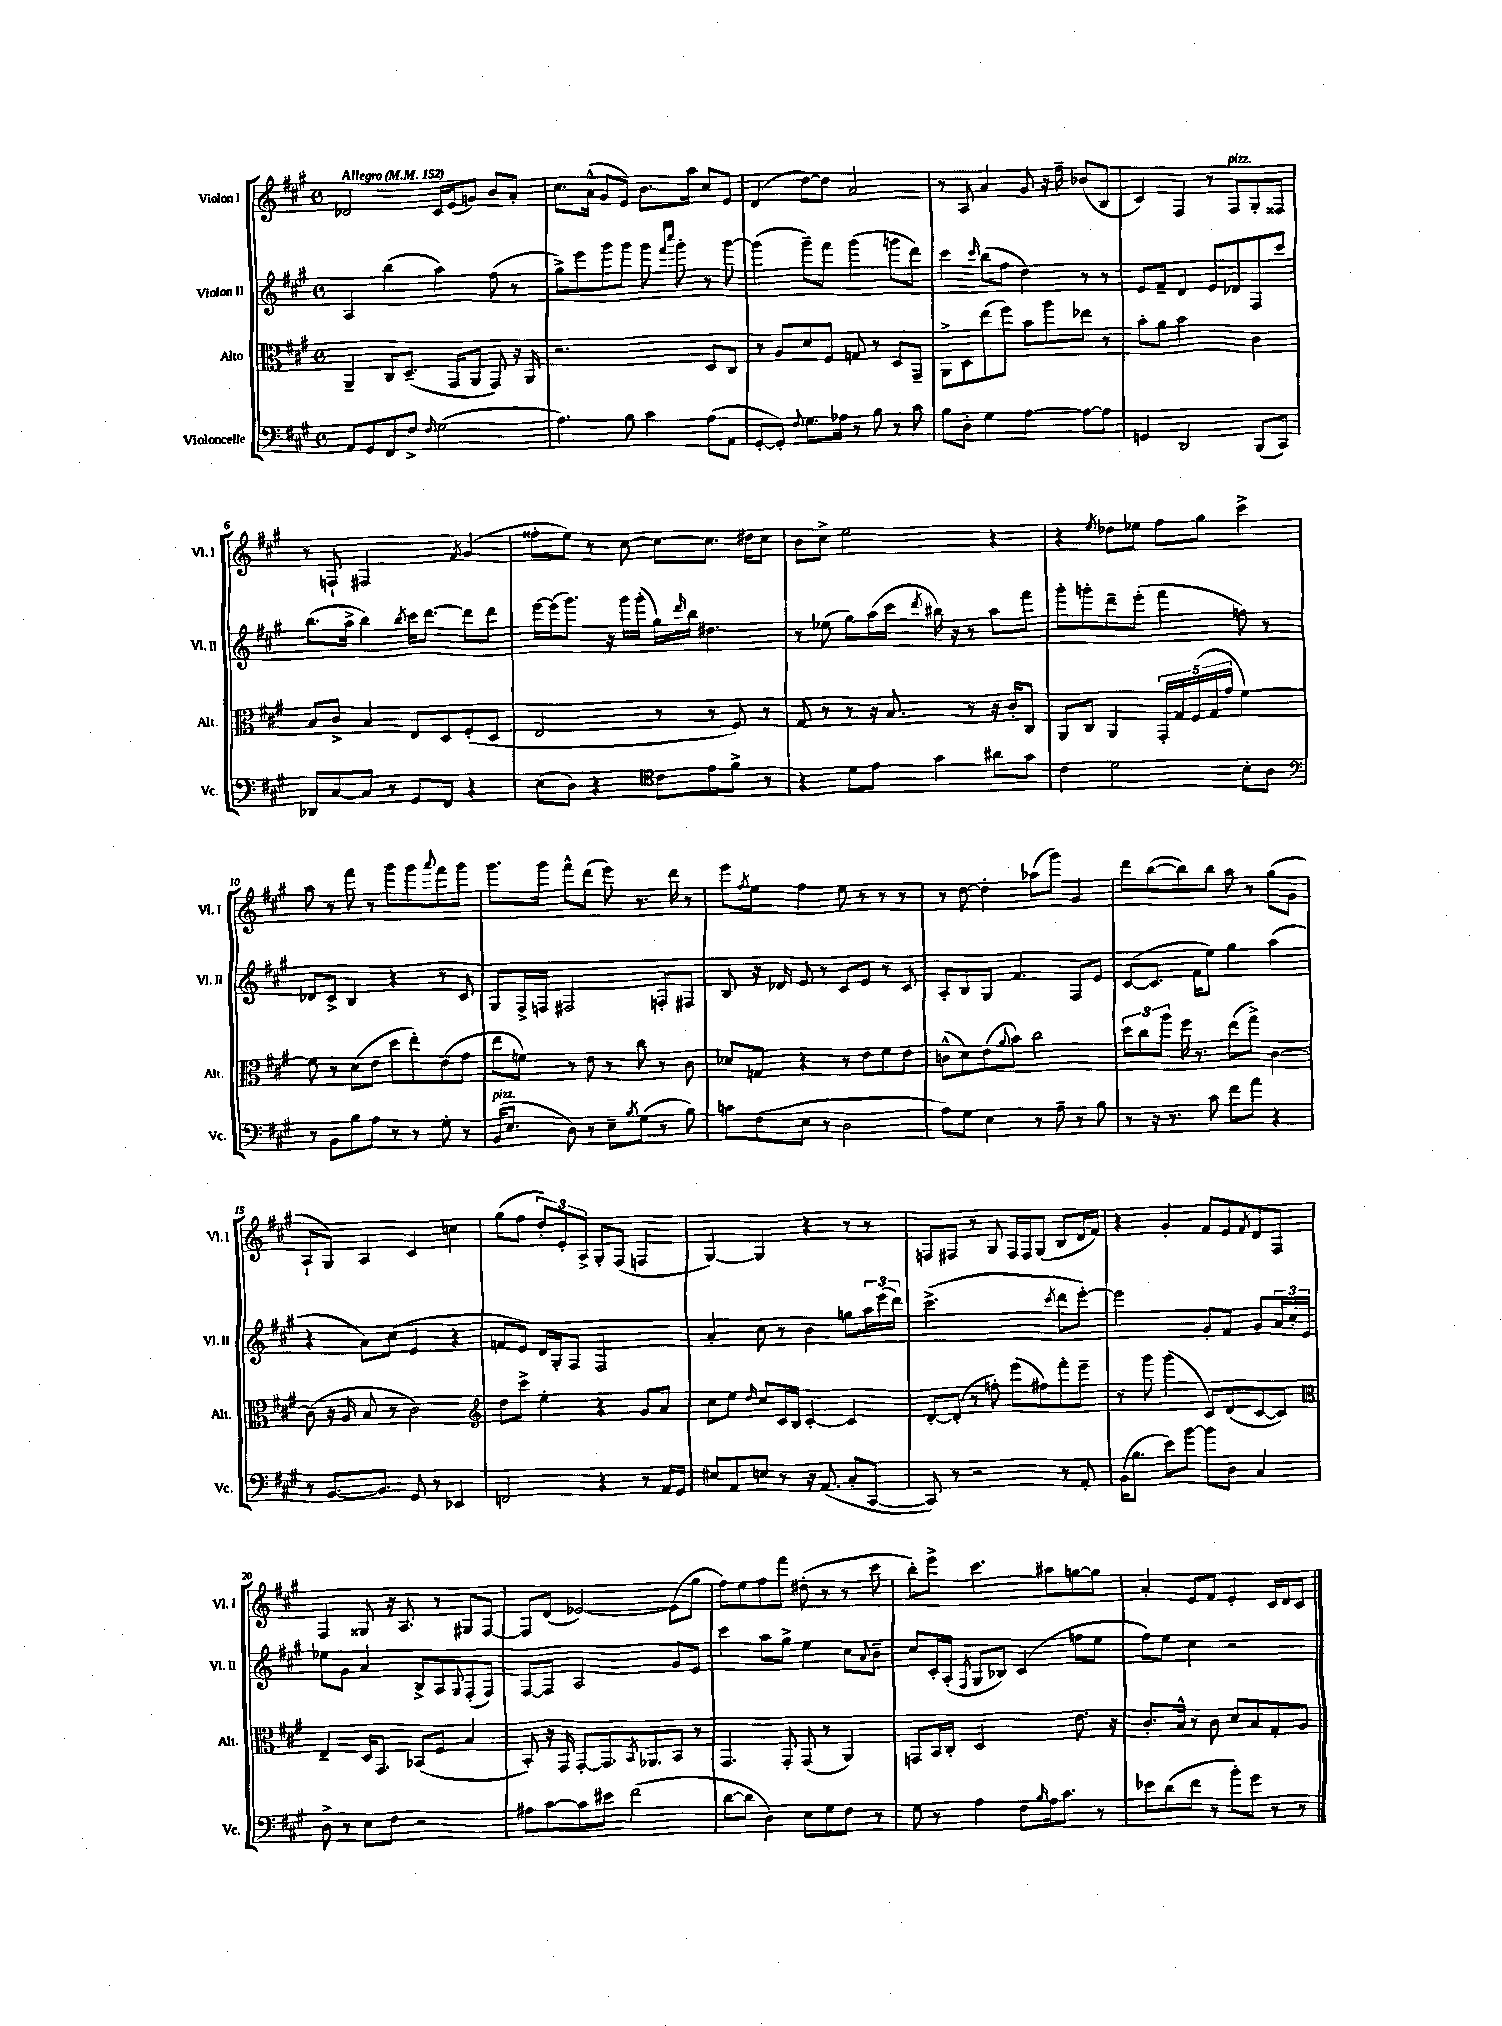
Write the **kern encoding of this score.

**kern	**kern	**kern	**kern
*part4	*part3	*part2	*part1
*staff4	*staff3	*staff2	*staff1
*I"Violoncelle	*I"Alto	*I"Violon II	*I"Violon I
*I'Vc.	*I'Alt.	*I'Vl. II	*I'Vl. I
*clefF4	*clefC3	*clefG2	*clefG2
*k[f#c#g#]	*k[f#c#g#]	*k[f#c#g#]	*k[f#c#g#]
*M4/4	*M4/4	*M4/4	*M4/4
*met(c)	*met(c)	*met(c)	*met(c)
*MM152	*MM152	*MM152	*MM152
=1	=1	=1	=1
!	!	!	!LO:TX:a:B:t=Allegro
8AA/L	4AA~/	4A/	2d-X/
8GG#/	.	.	.
8FF#/	8C#/L	(4bb\	.
8F#^/J	(8.D~/J	.	.
16qqF#/	.	.	.
(2G#\	.	4aa\)	16c#/LL
.	16GG#/KL	.	(16e/J
.	8AA/J	.	8gn/J)
.	8GG#/)	(8ff#\	8b/L
.	16r	8r	8a'/J
.	16AA/	.	.
=2	=2	=2	=2
4.A\)	2.r	8gg#^\L)	8.cc#\L
.	.	8eee\	.
.	.	.	(16a^^\Jk
.	.	8ggg#\	8g#/L
8B\	.	8ggg#\J	8e/J)
4c#\	.	8ggg#\	8.b\L
.	.	16qqfff#/LL	.
.	.	16qqcccc#/JJ	.
.	.	8ggg#'\	.
.	.	.	16aa\Jk
(8A\L	8D/L	8r	8cc#/L
8AA\J	8C#/J	[8ggg#\	8e/J
=3	=3	=3	=3
[8GG#'/L	8r	(4ggg#\]	(4d/
8GG#'/J])	8A/L	.	.
8qqF#/	.	.	.
8.G#\L	8d/	8ggg#~\L)	[8dd\L)
.	8F#/J	8fff#\J	8dd\J]
16A-X\Jk	.	.	.
8r	8Gn/	(4ggg#\	2a/
8B\	8r	.	.
8r	8D/L	8gggn\L	.
8c#\	8GG#~/J	8ddd\J)	.
=4	=4	=4	=4
8B\L	8AA^\L	4ccc#\	8r
8D'\J	8D\	.	8A/
.	.	16qqccc#/	.
4G#\	(8ee\	(8bb\L	4a/
.	8ff#\J)	8ff#\J	.
[4A\	8b\L	4dd\)	8g#/
.	8aa\	.	16r
.	.	.	16ff#~\
8A\L_	8ee-X\J	8r	(8b-X/L
8A\J]	8r	8r	8B/J
=5	=5	=5	=5
4GGn/	8b'\L	8e/L	4c#/)
.	8a\J	8f#~/J	.
2DD/	2b\	4d/	4F#/
.	.	8e/L	8r
!	!	!	!LO:TX:a:i:t=pizz.
.	.	8d-X/	8F#/L
(8BBB/L	4c#\	8F#/	8G#'/
8CC#/J)	.	8ccc#/J	8F##X/J
!!LO:LB:g=z
=6	=6	=6	=6
8DD-X/L	8B/L	(8.bb\L	8r
[8C#/	8c#^/J	.	8Fn`/
.	.	16aa^\Jk	.
8C#/J]	4B/	4bb\)	2F#X/
8r	.	.	.
.	.	8qbb/	.
8GG#/L	8E/L	16ccc#\KL	.
.	.	[8.ddd\J	.
8FF#/J	8D/	.	.
.	.	.	8qf#/
4r	(8F#'/	8ddd\L]	(4g#/
.	8D/J	8ddd\J	.
=7	=7	=7	=7
(8E\L	2E/	[16eee\LL	8ff##X'\L
.	.	(16eee\J]	.
8D\J)	.	8.ggg#\J)	8ee\J)
4r	.	.	8r
.	.	16r	.
.	.	16ggg#\LL	[8cc#\
.	.	(16ggg#'\JJ	.
*clefC4	*	*	*
8c#\L	8r	16gg#\LL)	8cc#\L_
.	.	16qqddd/	.
.	.	16bb\JJ	.
8e\	8r	4.dd#X\	8.cc#\J]
8f#^\J	8F#/)	.	.
.	.	.	16dd#X\KL
8r	8r	.	8cc#\J
=8	=8	=8	=8
4r	8G#/	8r	8b\L
.	8r	(8ee-X\	8cc#^\J
8d\L	8r	8gg#\L)	2ee\
8e\J	16r	(16aa\L	.
.	8.B/	16ccc#\JJ	.
.	.	8qddd/	.
4g#\	.	16bb#X\)	.
.	.	16r	.
.	8r	8r	.
8a#X\L	16r	8aa\L	4r
.	16c#'/KL	.	.
8g#\J	8C#/J	8fff#\J	.
=9	=9	=9	=9
4c#\	8AA/L	8ggg#'\L	4r
.	8C#/J	8gggn'\	.
.	.	.	8qee/
2d\	4AA/	8ddd~\	8dd-X\L
.	.	(8eee'\J	8ee-X\J
.	20GG#'/LL	4fff#\	8ff#\L
.	20G#/	.	.
.	(20F#/	.	.
.	.	.	8gg#\J
.	20G#/	.	.
.	20g#/JJ	.	.
8B'\L	[4f#\)	8ffn\)	4ccc#^\
8A\J	.	8r	.
!!LO:LB:g=z
=10	=10	=10	=10
*clefF4	*	*	*
8r	8f#\]	8d-X/L	8aa\
8BB\L	8r	8c#^/J	8r
8B\	(8d\L	4B/	8fff#\
8A\J	8e\J	.	8r
8r	8dd\L	4r	8ggg#\L
8r	8ee'\)	.	8ggg#\
.	.	.	8qqaaa/
8G#'\	(8e\	8r	8fff#\
8r	8g#\J	8c#/	8ggg#\J
=11	=11	=11	=11
!LO:TX:a:i:t=pizz.	!	!	!
(16BB/KL	8ee\L	8G#/L	8.ggg#\L
8.E/J	.	.	.
.	8fn\J)	16F#^/L	.
.	.	16Fn/JJ	16ggg#\Jk
8D\)	8r	2F#X/	8fff#^^\L
8r	8e\	.	(8ddd\J
8E~\L	8r	.	8eee\)
8qB/	.	.	.
(8G#\J	8cc#\	.	8.r
8r	8r	8Fn'/L	.
.	.	.	16ddd\
8B\)	8c#\	8F#X/J	8r
=12	=12	=12	=12
8cn\L	8d-X/L	8B/	8eee\L
.	.	.	8qff#/
(8F#\	8Gn/J	16r	8ee\J
.	.	16d-X/	.
8E\J	4r	8e/	4ff#\
8r	.	8r	.
2D\	8r	8c#/L	8ee\
.	8e\L	8e/J	8r
.	8f#\	8r	8r
.	8e\J	8c#/	8r
=13	=13	=13	=13
8A\L)	(8cn^^\L	8A'/L	8r
8G#\J	8d\)	8B/	[8dd\
4E\	(8e\	8G#/J	4dd'\]
.	8qqa/	.	.
.	8b\J)	4.f#/	.
8r	2cc#\	.	(8aa-X\L
8A~\	.	.	8ggg#\J)
8r	.	8F#/L	4g#/
8B\	.	8e/J	.
=14	=14	=14	=14
8r	12dd\L	([8c#/L	8ddd\L
.	12cc#\	.	.
16r	.	8.c#/J]	([8bb\
.	12aa\J	.	.
8.r	.	.	.
.	16ff#\	.	8bb\])
.	8.r	16f#\KL	.
8c#\	.	8ee\J)	8bb\J
8f#\L	(8ee\L	4gg#\	8aa\
8a\J	8gg#^\J)	.	8r
4r	[4c#\	(4aa\	(8gg#\L
.	.	.	8g#\J
!!LO:LB:g=z
=15	=15	=15	=15
8r	(8c#\]	4r	8A`/L
[8.BB/L	16r	.	8G#/J)
.	16A/	.	.
.	8B/	8a\L)	4A/
8.BB/J]	.	.	.
.	8r	(8cc#\J	.
8GG#/	2c#\)	4e/	4c#/
8r	.	.	.
4EE-X/	.	4r	4ccn\
=16	=16	=16	=16
*	*clefG2	*	*
2FFn/	8dd\L	8fn/L	(8gg#\L
.	8ccc#^\J	8e/J)	8ff#\J
.	4ee'\	16d/LL	12dd'/L)
.	.	16G#'/J	.
.	.	.	12e'/
.	.	8F#/J	.
.	.	.	12A^/J
4r	4r	2F#/	8G#'/L
.	.	.	(8F#/J
8r	8g#/L	.	4Fn/
16AA/LL	8a/J	.	.
16GG#/JJ	.	.	.
=17	=17	=17	=17
8E#X/L	8cc#\L	4a'/	[4G#/)
8AA/	8ee\J	.	.
.	16qqdd/	.	.
8En/J	8cc#/L	8cc#\	4G#/]
8r	16c#/L	8r	.
.	16B/JJ	.	.
16r	[4c#'/	4b\	4r
(8.AA/	.	.	.
8C#'/L	4c#/]	8ggn\L	8r
[8CC#/J	.	24aa\L	8r
.	.	(24eee\	.
.	.	24ddd\JJ)	.
=18	=18	=18	=18
8CC#/])	[8d'/L	(2.ccc#^\	8Fn/L
8r	(8d'/J]	.	8F#X/J
2r	8r	.	8r
.	8ffn'\)	.	8G#/
.	(8eee\L	.	16F#/LL
.	.	.	16F#/J
.	8ff#X\)	.	(8G#/J
.	.	8qccc#/	.
8r	8fff#'\	8ddd\L	8B/L
8AA'/	8eee~\J	[8eee'\J)	16d/L
.	.	.	16f#/JJ)
=19	=19	=19	=19
(16BB\KL	8r	2eee\]	4r
8.B\J	.	.	.
.	8ggg#\	.	.
8e\L)	(4ggg#\	.	4g#'/
[8b\J	.	.	.
8b\L]	8c#/L)	8g#'/L	8f#/L
8D\J	(8d/	8f#/J	8e/
.	.	.	8qf#/
4C#/	[8c#/	8g#/L	8d/
.	8c#/J])	24a/L	8F#/J
.	.	24cc#'/	.
.	.	24e/JJ	.
!!LO:LB:g=z
=20	=20	=20	=20
*	*clefC3	*	*
8D^\	4E~/	8ee-X\L	4F#/
8r	.	8g#\J	.
8E\L	16D/KL	4a/	8G##X/
.	8.GG#/J	.	.
8F#\J	.	.	16r
.	.	.	8.A/
2r	(8BB-X/L	8B^/L	.
.	8F#/J	8A/	8r
.	.	8qqG#/	.
.	4B/	(8F#'/	8G#X/L
.	.	8F#/J)	[8F#/J
=21	=21	=21	=21
8A#X\L	8BB'/)	[8F#/L	8F#/L]
[8c#\	16r	8F#/J]	(8d/J
.	16GG#/	.	.
8c#\]	[8GG#'/L	2A/	[2e-X/)
8e#X\J	8.GG#/]	.	.
(2f#\	.	.	.
.	8qBB/	.	.
.	8.AA-X/	.	.
.	8BB/J	8g#/L	(8e-\L]
.	8r	8e/J	8gg#\J
=22	=22	=22	=22
[8d\L	4.GG#/	4ccc#\	8ff#\L)
8d\J]	.	.	8ee\
4D\)	.	8aa\L	8ff#\
.	8GG#'/	8gg#^\J	8fff#\J
8E\L	(8GG#/	4ee\	(8dd#X'\
8G#\	8r	.	8r
8F#\J	4AA/)	8cc#\L	8r
.	.	8qqa/	.
8r	.	8b~\J	8ccc#\
=23	=23	=23	=23
8G#\	8GGn/L	8cc#/L	8bb'\L)
8r	16BB/L	16c#'/L	8eee^\J
.	16C#'/JJ	(16A'/JJ	.
.	.	8qF#/	.
4A\	2D/	8G#/L	4.ccc#\
.	.	8B-X/J)	.
8F#\L	.	(4c#/	.
16qqB/	.	.	.
16A\k	.	.	8aa#X\L
8.c#\J	.	.	.
.	8.e\	8ffn\L	[8ggn\
8r	.	8ee\J	8gg\J]
.	16r	.	.
=24	=24	=24	=24
8e-X\L	8.c#'/L	8ff#\L)	4a'/
(8d\	.	8ee\J	.
.	16B^^/Jk	.	.
8f#\J	8r	4cc#\	8e/L
8r	8c#\	.	8f#/J
8b'\L)	8d/L	2r	4e'/
8g#\J	8B/	.	.
8r	8G#'/	.	16c#/LL
.	.	.	16d/J
8r	8A/J	.	8c#/J
==	==	==	==
*-	*-	*-	*-
